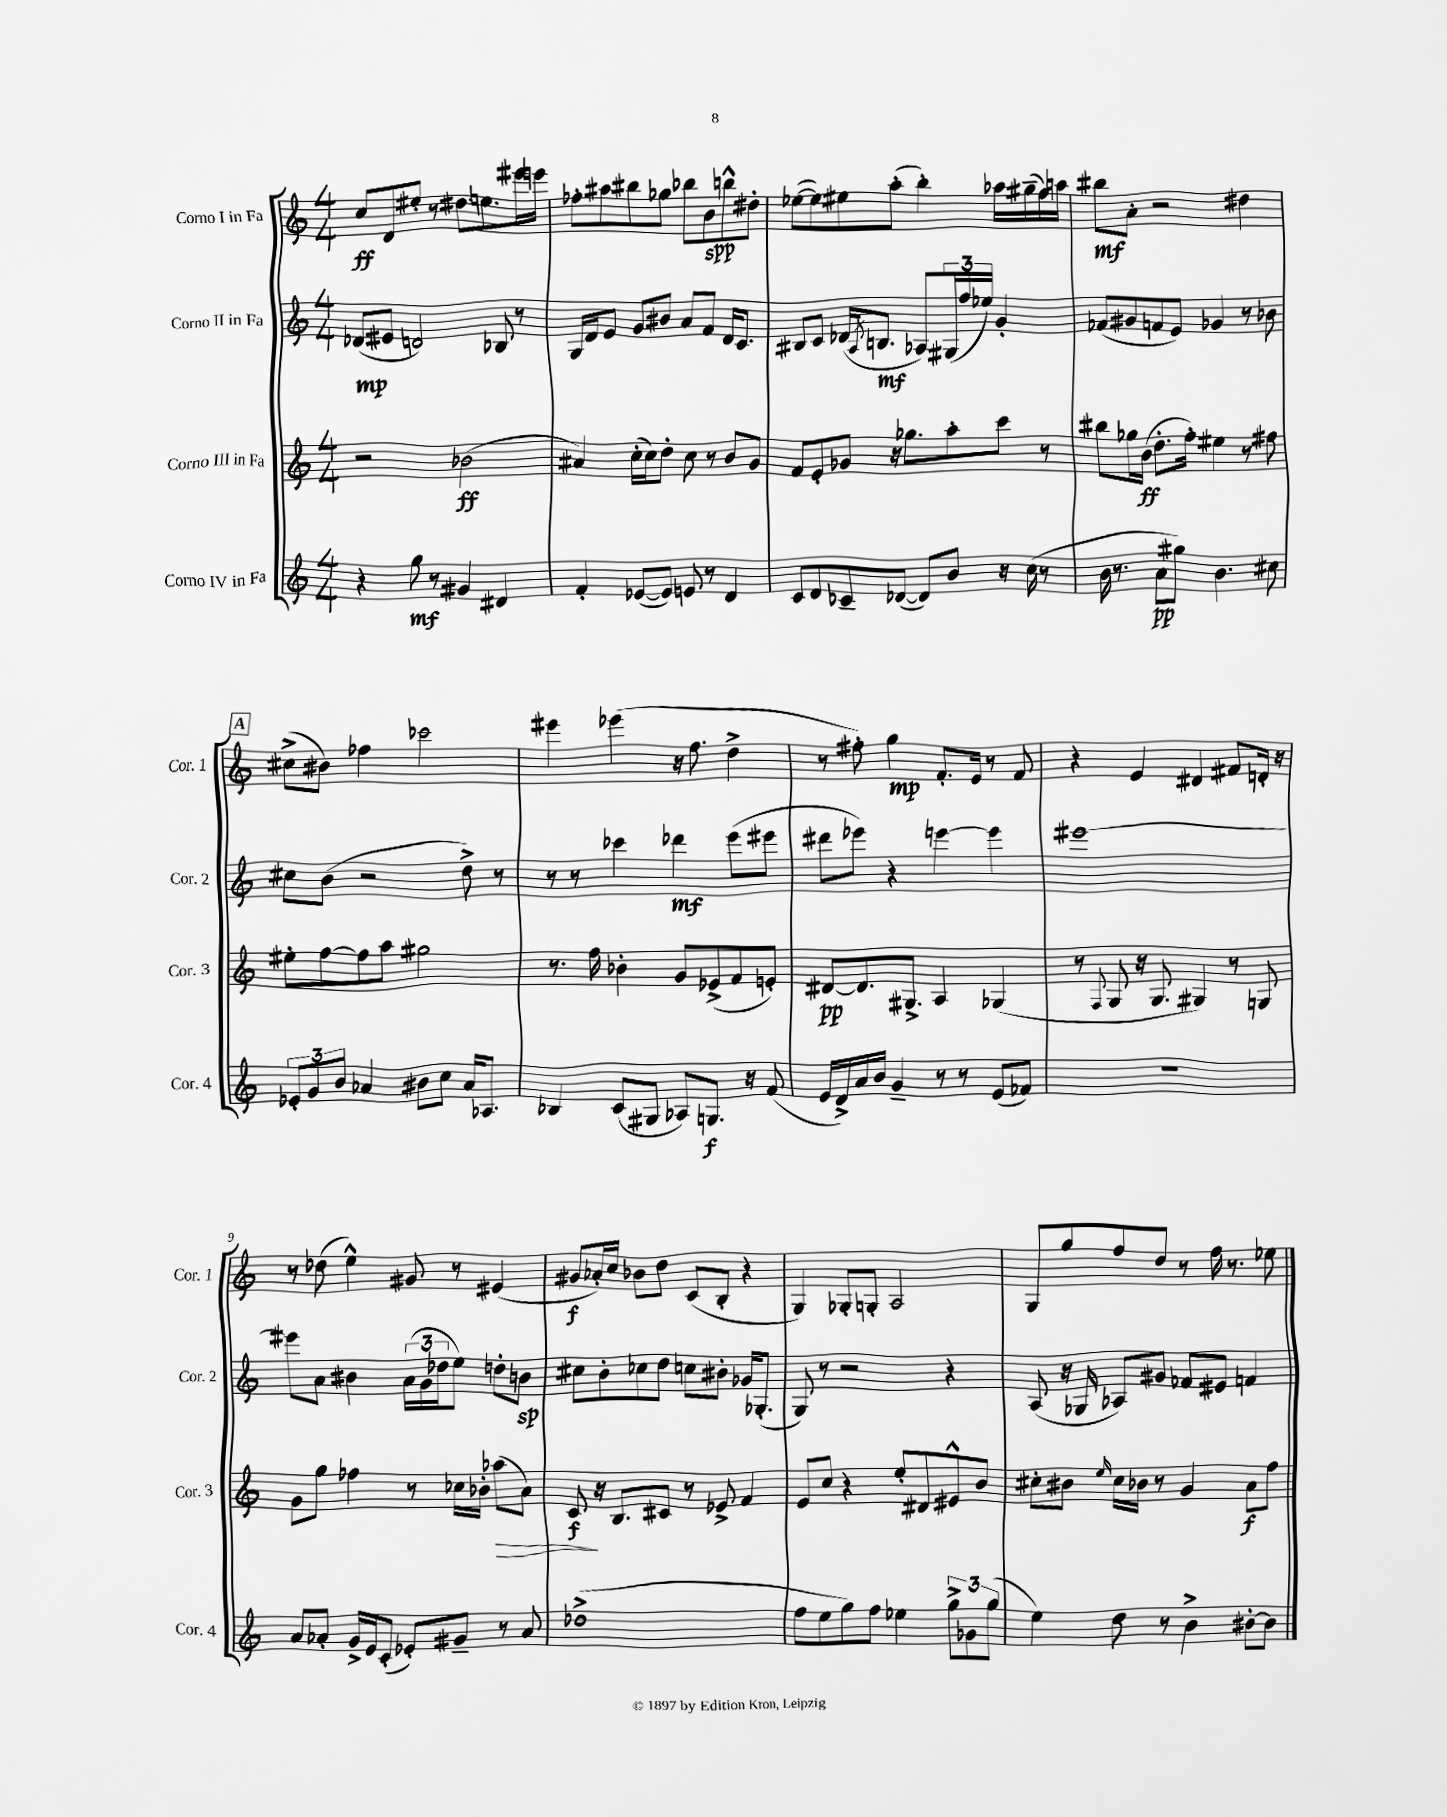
<<
\new StaffGroup <<
\new Staff = "s0" \with { instrumentName = "Corno I in Fa" shortInstrumentName = "Cor. 1" } {
    \clef treble \key c \major \numericTimeSignature \time 4/4
    c''8\ff d'8 eis''8-. r8 dis''8. e''8. eis'''16 e'''16 |
    fes''8-. ais''8 bis''8 ges''8 bes''8 b'8\spp b''8-^ dis''8-. |
    ees''8~( ees''8) eis''8 a''8-.( b''4-.) aes''16 gis''16--( f''16) a''16 |
    bis''8\mf a'8-. r2 dis''4 |
    \mark \markup { \box "A" } cis''8->( bis'8) fes''4 ces'''2 |
    eis'''4 ees'''4( r16 f''8. d''4-> |
    r8 fis''8-.) g''4\mp f'8.-. e'16 r8 f'8 |
    r4 e'4 dis'4 fis'8 d'16-. r16 |
    r8 des''8( e''4-^) gis'8 r8 eis'4( |
    gis'8\f aes'16-.) c''16 bes'8 d''8 c'8( b8-. r4 |
    g4) ges8-. g8-. a2 |
    g8 g''8 f''8 d''8 r8 f''16 r8. ees''8 \bar "|." |
}
\new Staff = "s1" \with { instrumentName = "Corno II in Fa" shortInstrumentName = "Cor. 2" } {
    \clef treble \key c \major \numericTimeSignature \time 4/4
    des'8\mp( eis'8 d'2) bes8 r8 |
    g16 d'16 e'8 g'8 bis'8 a'8 f'8 d'16 c'8. |
    bis8 c'8 des'16( \acciaccatura { a8 } b8.\mf aes8) \tuplet 3/2 { gis16( f''16 ees''16) } g'4-. |
    fes'8( gis'8 f'8 e'8) ges'4 r8 bes'8 |
    \mark \markup { \box "A" } cis''8 b'8( r2 d''8->) r8 |
    r8 r8 ces'''4 des'''4\mf e'''8( eis'''8 |
    dis'''8 ees'''8) r4 e'''4~ e'''4 |
    eis'''1~ |
    eis'''8 a'8 bis'4 \tuplet 3/2 { a'16( g'16 des''16 } e''8) d''8-. b'8\sp |
    cis''8 b'8-. ces''8 d''8 c''8 bis'8-. ges'16 ges8.-.( |
    g8) r8 r2 r4 |
    a8( r16 ges16 aes8) gis'8 fes'8 eis'8 f'4 \bar "|." |
}
\new Staff = "s2" \with { instrumentName = "Corno III in Fa" shortInstrumentName = "Cor. 3" } {
    \clef treble \key c \major \numericTimeSignature \time 4/4
    r2 bes'2\ff( |
    ais'4) c''16-.( c''16) d''8-. c''8 r8 b'8 g'8 |
    f'8 e'8-. ges'8 r16 ges''8. a''8-. c'''8 r8 |
    bis''8 ges''16 b'16\ff( d''8.-. f''16-.) eis''4 r8 fis''8 |
    \mark \markup { \box "A" } eis''8-. f''8~ f''8 a''8 gis''2 |
    r8. f''16 bes'4-. g'8 ees'8->( f'8 e'8-.) |
    dis'8~\pp dis'8. gis8.-> a4 ges4( |
    r8 \appoggiatura { f8 } g8 r16 g8. gis4) r8 g8 |
    g'8 g''8 fes''4 r8 ces''16 bes'16-. aes''8\>( a'8) |
    c'8\f\! r16 b8. cis'8 r8 ees'8-> f'4 |
    e'8 c''8 r4 e''8-. dis'8 eis'8-^ b'8 |
    cis''8-. bis'8 \grace { e''16 } cis''16 bes'16 r8 g'4 a'8\f f''8 \bar "|." |
}
\new Staff = "s3" \with { instrumentName = "Corno IV in Fa" shortInstrumentName = "Cor. 4" } {
    \clef treble \key c \major \numericTimeSignature \time 4/4
    r4 g''8\mf r8 gis'4 dis'4 |
    f'4-. ees'8~( ees'8) e'8 r8 d'4 |
    c'8 d'8 ces'8-- des'8~( des'8) b'8 r16 c''16( r8 |
    b'16 r8. a'8\pp gis''8) b'4. cis''8 |
    \mark \markup { \box "A" } \tuplet 3/2 { ees'8-. g'8 b'8 } aes'4 bis'8 c''8 aes'16 aes8. |
    bes4 c'8( gis8 aes8) g8.\f r16 f'8( |
    e'16 d'16->) a'16 b'16 g'4-- r8 r8 e'8( fes'8) |
    R1 |
    a'8 aes'8-. g'16-> e'16 c'8-.( ees'8-.) gis'8-- r8 aes'8 |
    des''1->( |
    f''8 e''8 g''8) f''8 ees''4 \tuplet 3/2 { g''8-> ges'8 g''8( } |
    e''4) d''8 r8 b'4-> bis'8~-. bis'8 \bar "|." |
}
>>
>>
